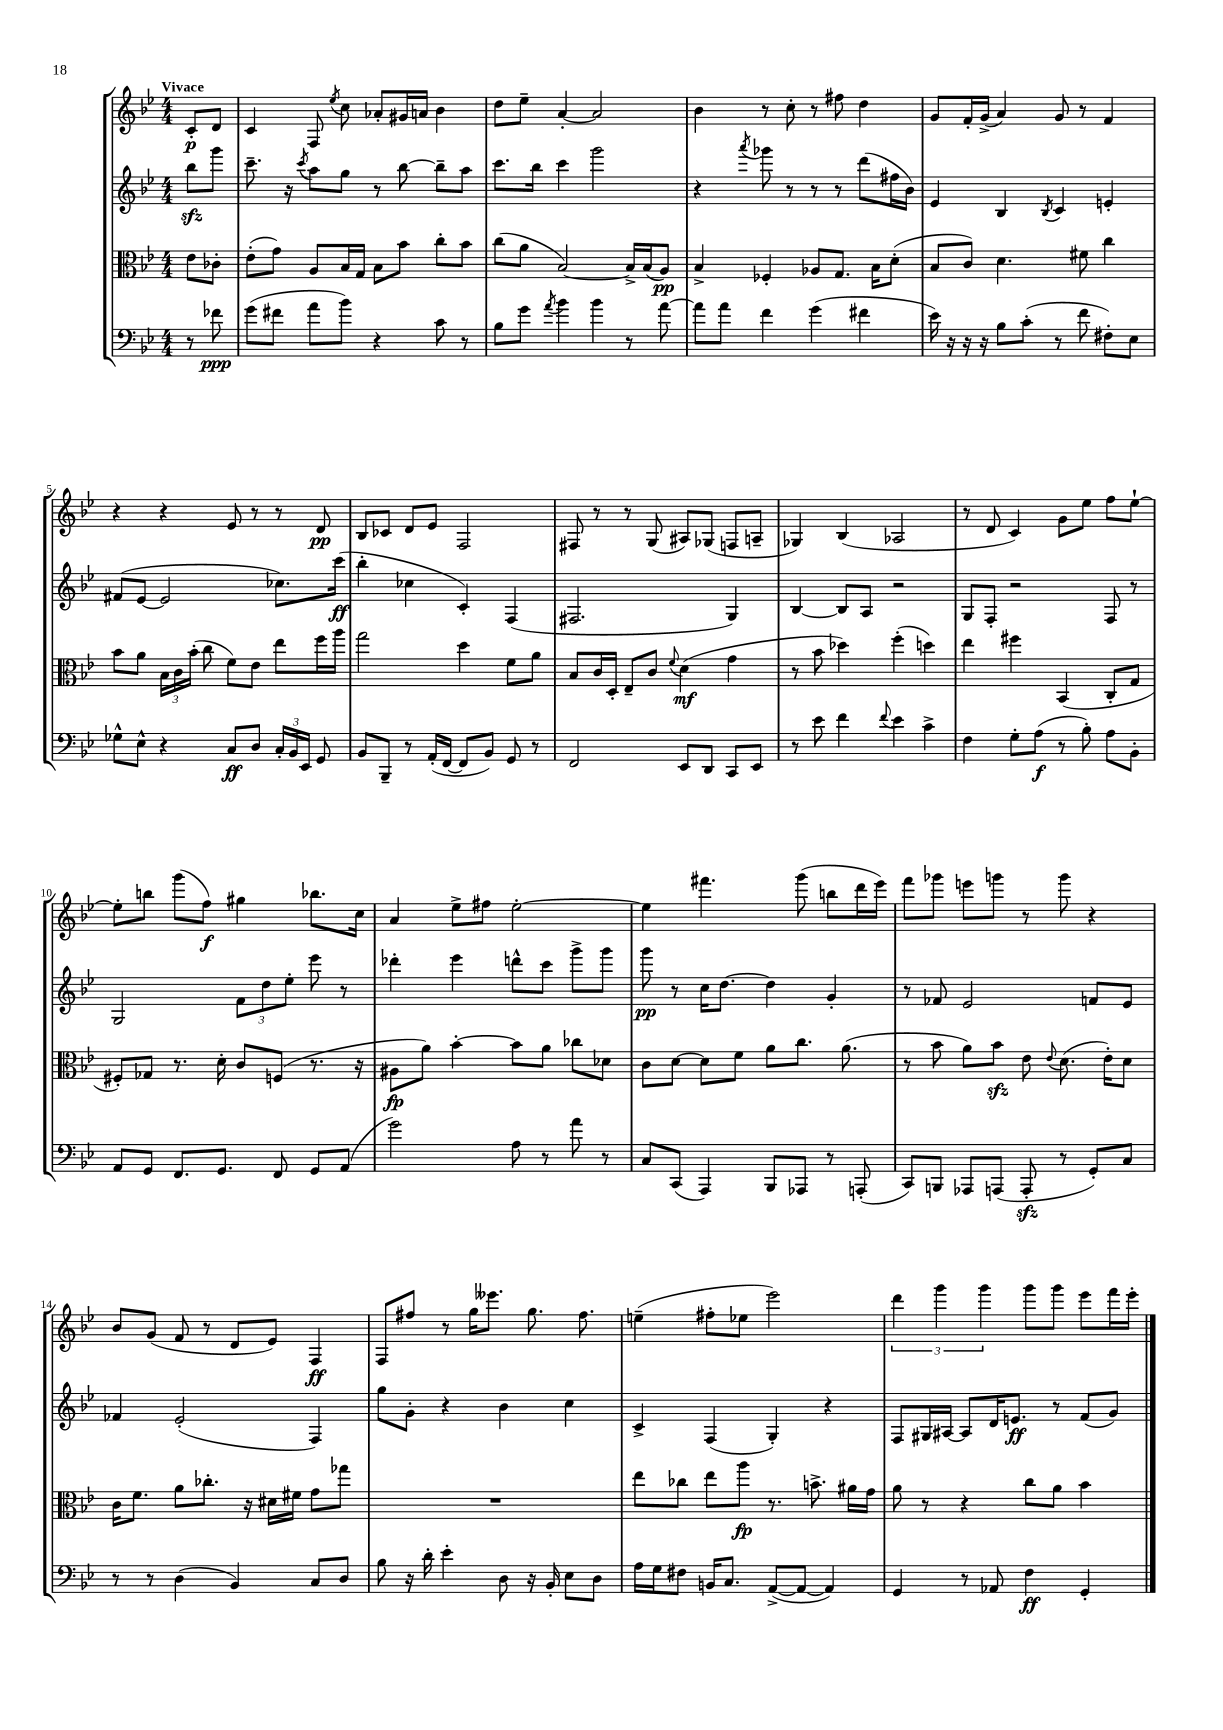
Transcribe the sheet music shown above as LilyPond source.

<<
\new StaffGroup <<
\new Staff = "s0" {
    \clef treble \key bes \major \numericTimeSignature \time 4/4 \partial 4 \tempo "Vivace"
    \autoBeamOff c'8[-.\p d'8] |
    c'4 f8 \acciaccatura { ees''8 } c''8 aes'8[-. gis'16 a'16] bes'4 |
    d''8[ ees''8]-- a'4~-. a'2 |
    bes'4 r8 c''8-. r8 fis''8 d''4 |
    g'8[ f'16-. g'16]->( a'4) g'8 r8 f'4 |
    r4 r4 ees'8 r8 r8 d'8\pp |
    bes8[ ces'8] d'8[ ees'8] f2 |
    fis8 r8 r8 g8( ais8[) ges8]( f8[ a8]-- |
    ges4) bes4( aes2 |
    r8 d'8 c'4) g'8[ ees''8] f''8[ ees''8]~-! |
    ees''8[-. b''8] g'''8[( f''8]\f) gis''4 bes''8.[ c''16] |
    a'4 ees''8[-> fis''8] ees''2~-. |
    ees''4 fis'''4. g'''8( b''8[ d'''16 ees'''16]) |
    f'''8[ ges'''8] e'''8[ g'''8] r8 g'''8 r4 |
    bes'8[ g'8]( f'8 r8 d'8[ ees'8]) f4\ff |
    f8[ fis''8] r8 g''16[ eeses'''8.] g''8. fis''8. |
    e''4--( fis''8[-. ees''8] ees'''2) |
    \tuplet 3/2 { d'''4 g'''4 g'''4 } g'''8[ g'''8] ees'''8[ f'''16 ees'''16]-. \bar "|." |
}
\new Staff = "s1" {
    \clef treble \key bes \major \numericTimeSignature \time 4/4 \partial 4
    \autoBeamOff bes''8[\sfz g'''8] |
    c'''8.-- r16 \acciaccatura { c'''8 } a''8[ g''8] r8 bes''8~ bes''8[-- a''8] |
    c'''8.[ bes''16] c'''4 g'''2 |
    r4 \acciaccatura { a'''8 } ges'''8 r8 r8 r8 d'''8[( fis''16 bes'16]) |
    ees'4 bes4 \acciaccatura { bes8 } c'4 e'4-. |
    fis'8[( ees'8]~ ees'2 ces''8.[) c'''16]\ff( |
    bes''4-. ces''4 c'4-.) f4( |
    fis2. g4) |
    bes4~ bes8[ a8] r2 |
    g8[ f8]-. r2 f8 r8 |
    g2 \tuplet 3/2 { f'8[ d''8 ees''8]-. } ees'''8 r8 |
    des'''4-. ees'''4 d'''8[-^ c'''8] g'''8[-> g'''8] |
    g'''8\pp r8 c''16[ d''8.]~ d''4 g'4-. |
    r8 fes'8 ees'2 f'8[ ees'8] |
    fes'4 ees'2-.( f4) |
    g''8[ g'8]-. r4 bes'4 c''4 |
    c'4-> f4( g4-.) r4 |
    f8[ gis16 ais16]~ ais8[ d'16 e'8.]\ff r8 f'8[( g'8]) \bar "|." |
}
\new Staff = "s2" {
    \clef alto \key bes \major \numericTimeSignature \time 4/4 \partial 4
    \autoBeamOff ees'8[ ces'8]-. |
    ees'8[-.( g'8]) a8[ bes16 g16] bes8[ bes'8] c''8[-. bes'8] |
    c''8[( a'8] bes2~) bes16[-> bes16( a8]\pp) |
    bes4-> fes4-. aes8[ g8.] bes16[ d'8]-.( |
    bes8[ c'8]) d'4. fis'8 c''4 |
    bes'8[ a'8] \tuplet 3/2 { bes16[ c'16 bes'16]-.( } c''8 f'8[) ees'8] ees''8[ f''16 a''16] |
    g''2 d''4 f'8[ a'8] |
    bes8[ c'16 d16]-. ees8[-- c'8] \appoggiatura { f'8 } d'4\mf( g'4 |
    r8 bes'8 des''4) f''4-.( d''4) |
    ees''4 fis''4 bes,4( c8[-. g8] |
    fis8[-.) ges8] r8. d'16-. c'8[ f8]( r8. r16 |
    ais8[\fp a'8]) bes'4~-. bes'8[ a'8] ces''8[ des'8] |
    c'8[ d'8]~ d'8[ f'8] a'8[ c''8.] a'8.( |
    r8 bes'8 a'8[) bes'8]\sfz ees'8 \appoggiatura { ees'8 } d'8.( ees'16[-.) d'8] |
    c'16[ f'8.] a'8[ ces''8.]-. r16 dis'16[ fis'16] g'8[ ges''8] |
    R1 |
    ees''8[ ces''8] ees''8[ a''8]\fp r8. b'8.-> ais'16[ g'16] |
    a'8 r8 r4 c''8[ a'8] bes'4 \bar "|." |
}
\new Staff = "s3" {
    \clef bass \key bes \major \numericTimeSignature \time 4/4 \partial 4
    \autoBeamOff r8 fes'8\ppp |
    g'8[( fis'8] a'8[ bes'8]) r4 c'8 r8 |
    bes8[ g'8] \acciaccatura { a'8 } bes'4 bes'4 r8 a'8~ |
    a'8[ a'8] f'4 g'4( fis'4 |
    ees'16) r16 r16 r16 bes8[ c'8]-.( r8 f'8 fis8[-.) ees8] |
    ges8[-^ ees8]-^ r4 c8[\ff d8] \tuplet 3/2 { c16[-. bes,16 ees,16] } g,8 |
    bes,8[ bes,,8]-- r8 a,16[-.( f,16]~ f,8[ bes,8]) g,8 r8 |
    f,2 ees,8[ d,8] c,8[ ees,8] |
    r8 ees'8 f'4 \appoggiatura { f'8 } ees'4 c'4-> |
    f4 g8[-. a8]\f( r8 bes8-.) a8[ bes,8]-. |
    a,8[ g,8] f,8.[ g,8.] f,8 g,8[ a,8]( |
    g'2) a8 r8 a'8 r8 |
    c8[ c,8]( a,,4) bes,,8[ aes,,8] r8 a,,8-.( |
    c,8[) b,,8] aes,,8[ a,,8]( a,,8-.\sfz r8 g,8[-.) c8] |
    r8 r8 d4( bes,4) c8[ d8] |
    bes8 r16 d'16-. ees'4-. d8 r16 bes,16-. ees8[ d8] |
    a16[ g16 fis8] b,16[ c8.] a,8[~->( a,8]~ a,4) |
    g,4 r8 aes,8 f4\ff g,4-. \bar "|." |
}
>>
>>
